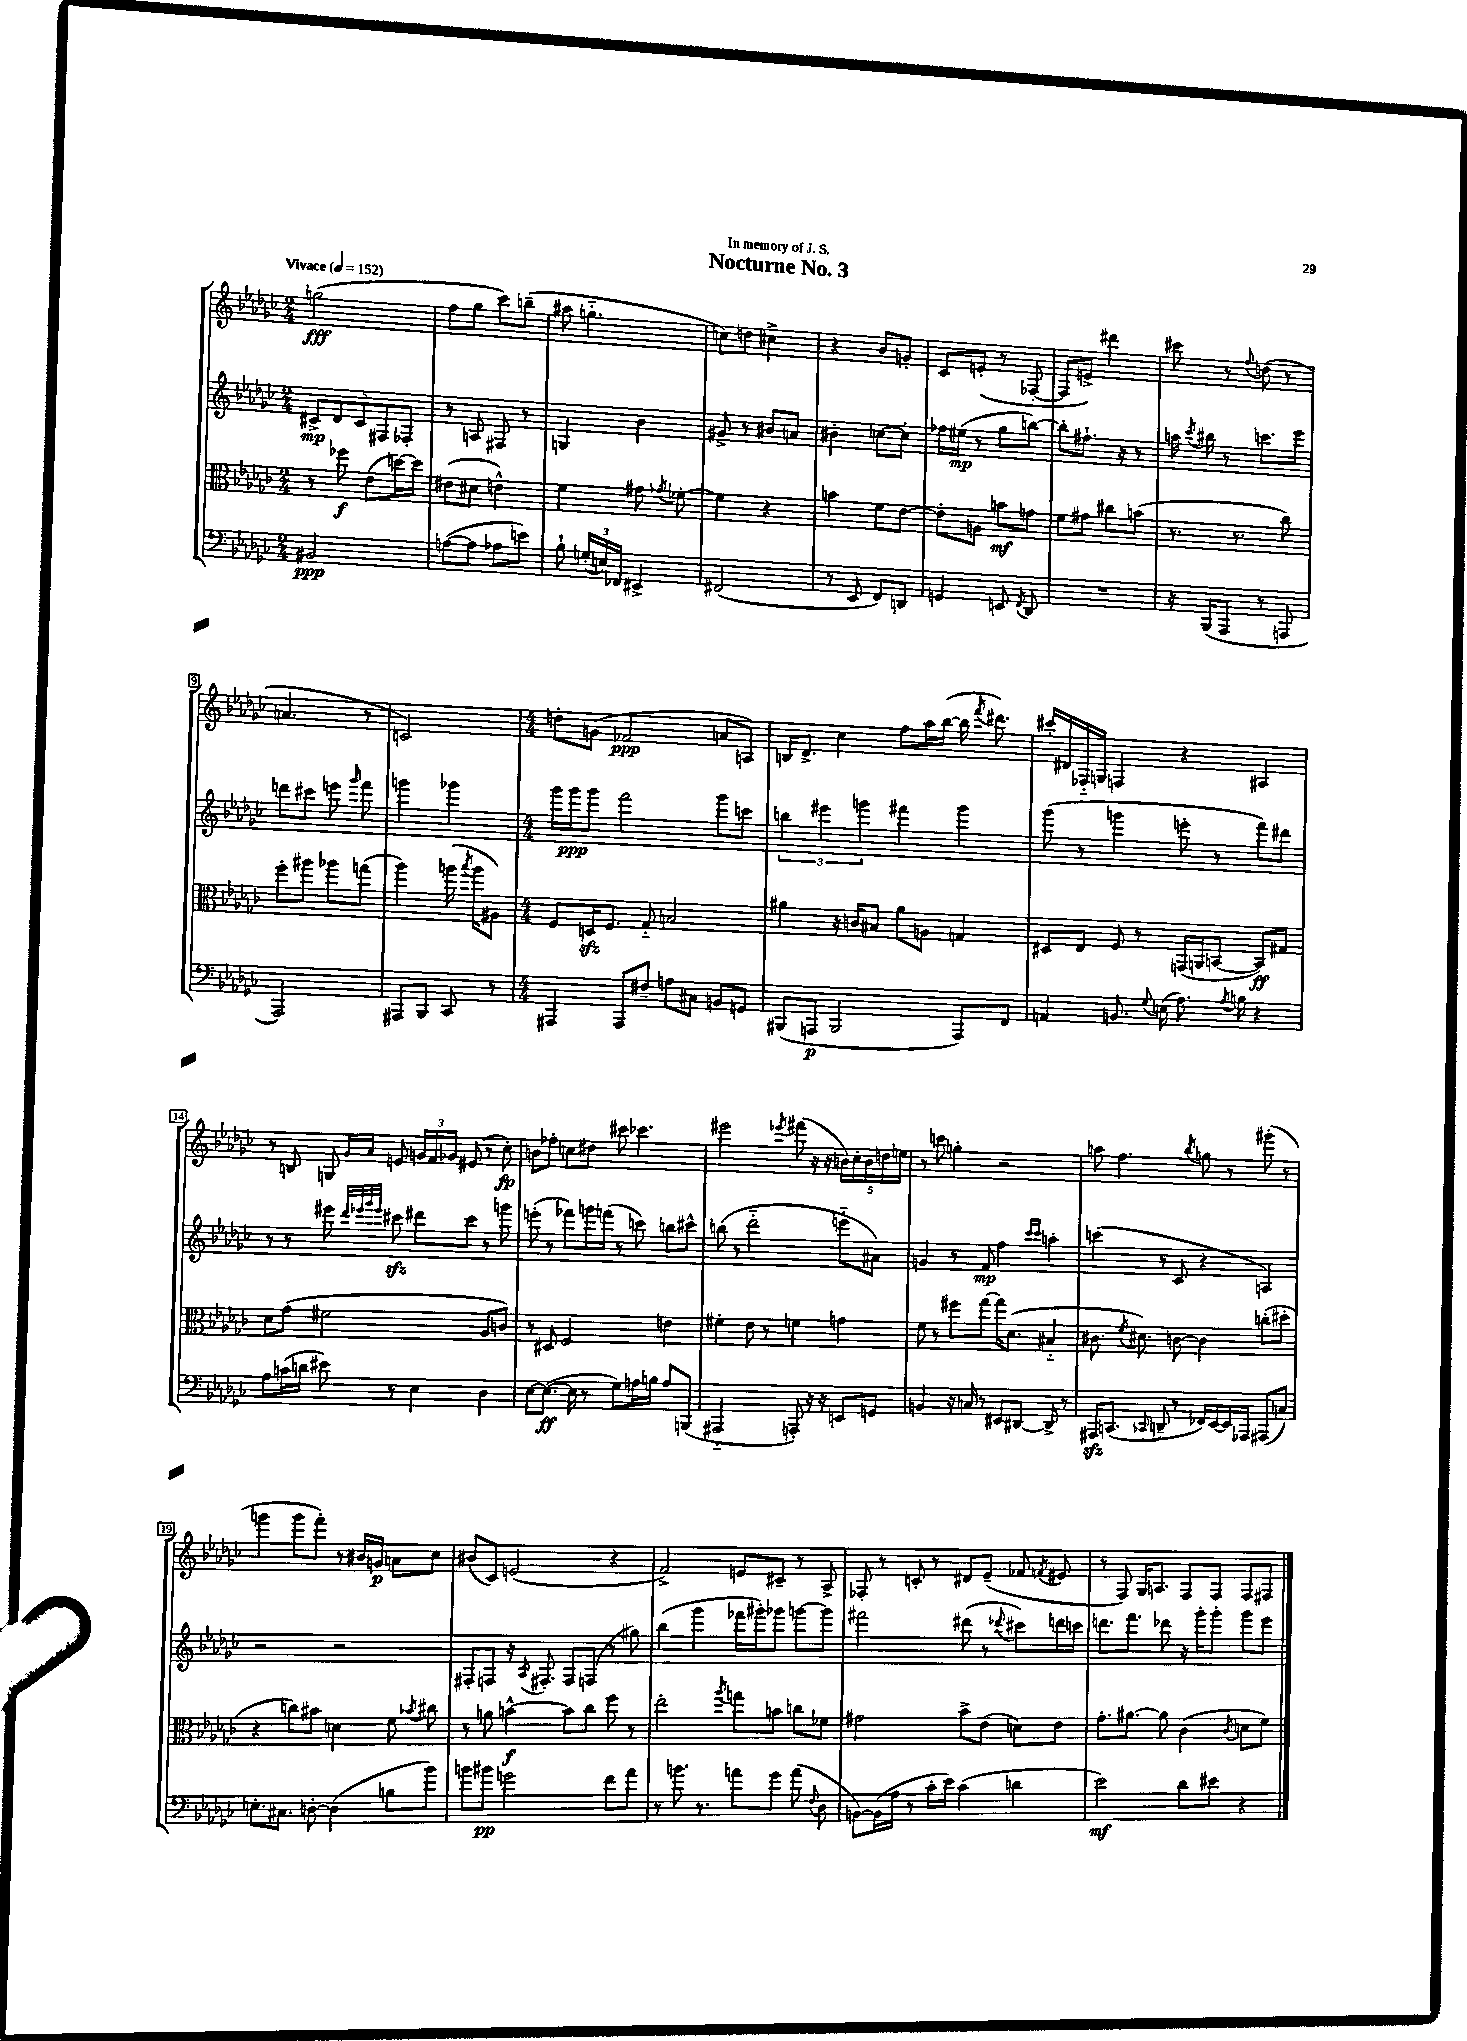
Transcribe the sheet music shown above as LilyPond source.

\header { title = "Nocturne No. 3" dedication = "In memory of J. S." }
<<
\new StaffGroup <<
\new Staff = "s0" {
    \clef treble \key ges \major \numericTimeSignature \time 2/4 \tempo "Vivace" 4 = 152
    \autoBeamOff g''2\fff( |
    f''8[ ges''8] ces'''8[) b''8]--( |
    ais''8 g''4.-_ |
    c''8[) d''8] cis''4-> |
    r4 bes'8[ g'8]-. |
    ces'8[ e'8]-.( r8 fes8~-. |
    fes8[ e'8]->) dis'''4 |
    cis'''8 r8 \appoggiatura { f''8 } d''8( r8 |
    a'4. r8 |
    c'2) |
    \numericTimeSignature \time 4/4 d''8[-. g'8]( fes'2\ppp a'8[ a8]) |
    b16[ des'8.]-> ces''4 f''8[ aes''16 bes''16]~( bes''16 \acciaccatura { f'''8 } dis'''8.) |
    cis'''16[-. dis'16 fes16-_ g16] f4 r4 ais4 |
    r8 b8 g8 \grace { ges'16[ aes'16] } e'8 \tuplet 3/2 { g'16[ f'16 ges'16] } eis'8( r8 ces''8-.\fp) |
    b'8[ fes''8]-. c''8[ dis''8] cis'''8 ces'''4. |
    eis'''2 \acciaccatura { ees'''8 } fis'''8( r16 r16 \tuplet 5/4 { b'16[) ces''16-. b'16 d''16 e''16] } |
    r8 c'''8 g''4-. r2 |
    a''8 f''4. \acciaccatura { bes''8 } g''8 r8 gis'''8-.( r8 |
    g'''4 g'''8[ f'''8]-.) r8 bis'16[ g'16]\p a'8[ ces''8] |
    bis'8[( ces'8]) e'2( r4 |
    f'2->) e'8[ cis'8]-- r8 aes8-> |
    fes8-. r8 c'8-. r8 dis'8[ ees'8]--( fes'8 \acciaccatura { f'8 } eis'8 |
    r8 f8) ges16[ a8.] f8[ f8] f8[ fis8] \bar "|." |
}
\new Staff = "s1" {
    \clef treble \key ges \major \numericTimeSignature \time 2/4
    \autoBeamOff \tuplet 5/4 { cis'8[->\mp des'8 cis'8 fis8 fes8]-. } |
    r8 a8 fis8 r8 |
    g4 bes'4 |
    gis'8-> r8 bis'8[ a'8] |
    bis'4-. c''8[~ c''8]-. |
    fes''16[ eis''16]\mp( r8 ges''8[ b''8]~) |
    b''8[-. fis''8.]-! r16 r8 |
    a''16 \acciaccatura { ces'''8 } bis''16 r8 c'''8.[ ees'''16] |
    d'''8[ cis'''8] e'''8 \grace { ges'''16 } f'''8 |
    g'''4 ges'''4 |
    \numericTimeSignature \time 4/4 ges'''16[ ges'''16\ppp ges'''8] f'''2 ges'''8[ c'''8] |
    \tuplet 3/2 { b''4 eis'''4 g'''4 } fis'''4 g'''4 |
    ges'''8( r8 g'''4 e'''8-. r8 f'''8[) dis'''8] |
    r8 r8 eis'''8 \grace { des'''32[ ees'''32 ges'''32 ees'''32] } cis'''8\sfz dis'''8[ cis'''8] r8 g'''8 |
    e'''8-.( r8 fes'''8[) g'''16 f'''16]( r8 c'''8) b''8[ cis'''8]-^ |
    b''8( r8 des'''2-_ e'''8[-_ ais'8]) |
    g'4 r8 f'8\mp f''4 \grace { ces'''16[ ces'''16] } a''4-. |
    c'''4( r8 ces'8 r4 a4) |
    r2 r2 |
    fis8[-. f8] r16 \acciaccatura { aes8 } fis8.-. fis8[ f8]( r8 gis''8) |
    bes''4( ges'''4 fes'''16[ gis'''16-.) ges'''8] g'''8[~ g'''8] |
    fis'''2 dis'''8( r8 \appoggiatura { des'''8 } cis'''8[) d'''16 c'''16] |
    d'''8.[ f'''8.] des'''8 r16 ges'''16[-. ges'''8]-. ges'''8[ ees'''8] \bar "|." |
}
\new Staff = "s2" {
    \clef alto \key ges \major \numericTimeSignature \time 2/4
    \autoBeamOff r8 fes''8\f ees'8[( d''16~) d''16] |
    eis'8[( dis'8] e'4-^) |
    f'4 gis'8 \acciaccatura { ges'8 } fes'8~-. |
    fes'4 r4 |
    b'4 f'8[ ees'8]~ |
    ees'8[-. a8] b'8[\mf g'8] |
    f'8[ gis'8] cis''8[ b'8]( |
    r8. r8. ces''8) |
    f''8[-. ais''8] aes''8[ g''8]( |
    aes''4) a''16( \acciaccatura { bes''8 } a''16[ ais8]) |
    \numericTimeSignature \time 4/4 f8[ d16\sfz f8.] ges8-_ b2 |
    ais'4 r16 c'16[ bis8] ais'8[ a8] g4 |
    dis8[ ees8] f8 r8 g,16[( a,16 b,8]~ b,8[\ff) gis8] |
    des'8[ ges'8]( fis'2 aes8[ c'8]) |
    r8 dis8 f2 e'4 |
    fis'4-. ees'8 r8 f'4 g'4 |
    f'8 r8 fis''8[ ges''8]~ ges''16[ des'8.]( bis4-_ |
    cis'8. \acciaccatura { f'8 } dis'8.) c'8~ c'4 c''8[-.( dis''8]-. |
    r4 c''8[) bis'8] d'4 f'8 \acciaccatura { bes'8 } cis''8 |
    r8 a'8 b'4~-^\f b'8[ ces''8] f''8 r8 |
    ees''2-. \acciaccatura { aes''8 } g''8[ b'8] c''8[ fes'8] |
    gis'2 bes'8[-> ees'8]( d'8[) ees'8] |
    ges'8.[-. ais'8.]~ ais'8 ces'4( \acciaccatura { ces'8 } d'8[ f'8]) \bar "|." |
}
\new Staff = "s3" {
    \clef bass \key ges \major \numericTimeSignature \time 2/4
    \autoBeamOff bis,2\ppp |
    a8[~( a8] aes8[ e'8]) |
    bes8-! \tuplet 3/2 { g16[-.( e16) fes,16] } eis,4-> |
    fis,2( |
    r8 ees,8 f,8[) d,8] |
    g,4 e,8 \acciaccatura { f,8 } des,8 |
    R2 |
    r16 bes,,16[( aes,,8] r8 a,,8 |
    aes,,2) |
    ais,,8[ bes,,8] ces,8 r8 |
    \numericTimeSignature \time 4/4 ais,,4 ais,,8[ fis8]-- a8[ cis8] b,8[ g,8] |
    bis,,8[( a,,8]\p bis,,2 a,,8[) f,8] |
    a,4 b,8. \appoggiatura { ges8 } e16( aes8.) \acciaccatura { aes8 } b16 r4 |
    aes8[ c'16( d'16] eis'8) r8 ees4 des4 |
    ees8[~ ees8.]~\ff( ees16 r8 ges8[) a16 b16] a8[ b,,8]( |
    ais,,2-_ a,,8-.) r16 r16 e,8[ g,8] |
    b,4 r16 c16 r8 eis,8[ dis,8]~ dis,8-> r8 |
    ais,,16[\sfz c,8.]( \appoggiatura { ces,8 } d,8-- r8 fes,16[) ees,16~ ees,16 aes,,16] ais,,8[( c8]) |
    e8.[-. cis8.] d8~-. d4( b8[ bes'8]) |
    b'8[ bis'8]\pp g'2 f'8[ aes'8] |
    r8 b'8. r8. a'8[ ges'8] a'8( \appoggiatura { f8 } des8 |
    b,8[~) b,16( aes16] r8 ces'16[-. ees'16]) ces'4( d'4 |
    ees'2\mf) des'8[ eis'8] r4 \bar "|." |
}
>>
>>
\layout { \context { \Score \override BarNumber.stencil = #(make-stencil-boxer 0.1 0.3 ly:text-interface::print) } }
